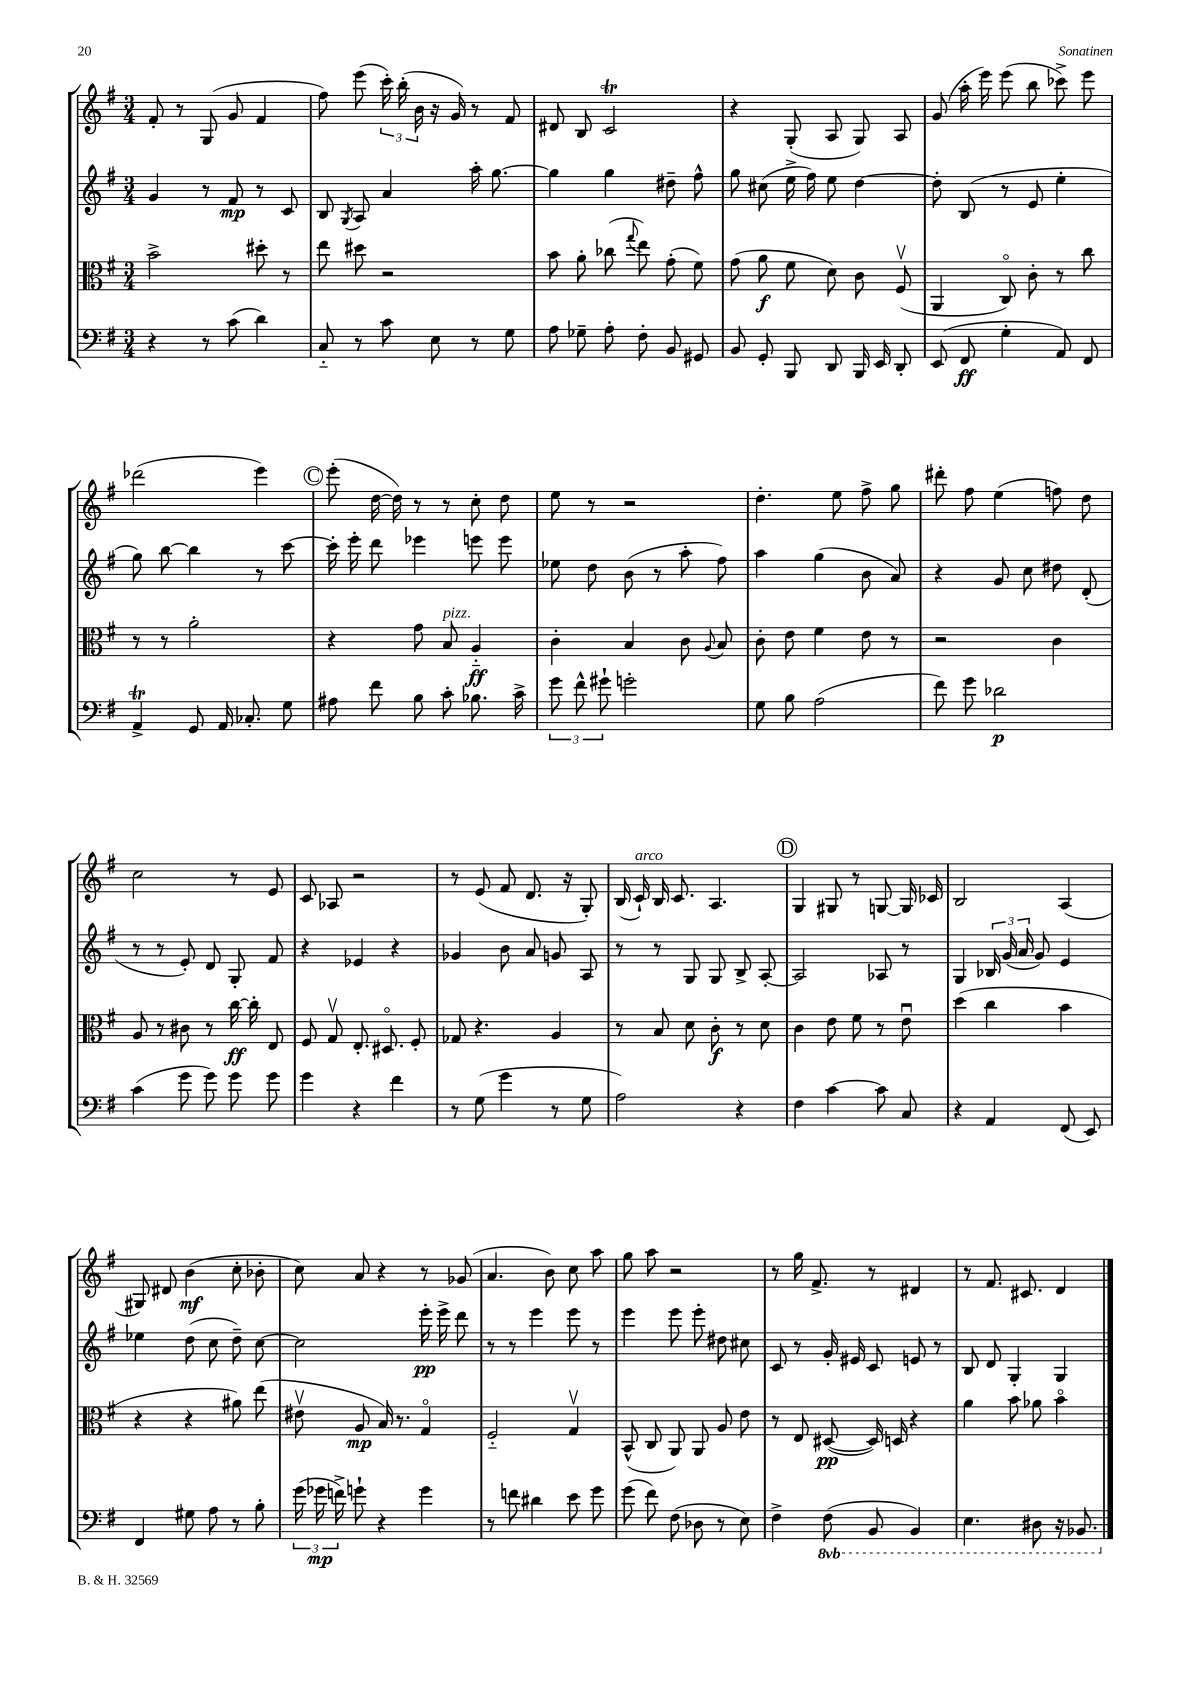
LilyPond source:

<<
\new StaffGroup <<
\new Staff = "s0" {
    \clef treble \key g \major \numericTimeSignature \time 3/4
    \autoBeamOff fis'8-. r8 g8( g'8 fis'4 |
    fis''8) e'''8( \tuplet 3/2 { c'''16-.) b''16-.( b'16 } r16 g'16) r8 fis'8 |
    dis'8 b8 c'2\trill |
    r4 g8-.( a8 g8) a8 |
    g'8( a''16-. e'''16) e'''8( b''8 ces'''8->) e'''8 |
    des'''2( e'''4) |
    \mark \markup { \circle "C" } e'''8-.( d''16~ d''16) r8 r8 c''8-. d''8 |
    e''8 r8 r2 |
    d''4.-. e''8 fis''8-> g''8 |
    dis'''8-. fis''8 e''4( f''8) d''8 |
    c''2 r8 e'8 |
    c'8 aes8 r2 |
    r8 e'8( fis'8 d'8. r16 g8-.) |
    b16( c'16-!^\markup { \italic "arco" }) b16 c'8. a4. |
    \mark \markup { \circle "D" } g4 gis8 r8 g8~ g16 ces'16 |
    b2 a4( |
    gis8) dis'8 b'4\mf( c''8-. bes'8-. |
    c''8) a'8 r4 r8 ges'8( |
    a'4. b'8) c''8 a''8 |
    g''8 a''8 r2 |
    r8 g''16 fis'8.-> r8 dis'4 |
    r8 fis'8. cis'8. d'4 \bar "|." |
}
\new Staff = "s1" {
    \clef treble \key g \major \numericTimeSignature \time 3/4
    \autoBeamOff g'4 r8 fis'8\mp r8 c'8 |
    b8 \acciaccatura { g8 } a8 a'4 a''16-. g''8.~ |
    g''4 g''4 dis''8-- fis''8-^ |
    g''8 cis''8( e''16-> fis''16) e''8 d''4~ |
    d''8-. b8( r8 e'8 e''4-. |
    g''8) b''8~ b''4 r8 c'''8~ |
    \mark \markup { \circle "C" } c'''16-. e'''16-. d'''8 ees'''4 e'''8 e'''8 |
    ees''8 d''8 b'8( r8 a''8-. fis''8) |
    a''4 g''4( b'8 a'8) |
    r4 g'8 c''8 dis''8 d'8-.( |
    r8 r8 e'8-.) d'8 g8-. fis'8 |
    r4 ees'4 r4 |
    ges'4 b'8 a'8 g'8 a8 |
    r8 r8 g8 g8 b8-> a8~-. |
    \mark \markup { \circle "D" } a2 aes8 r8 |
    g4 \tuplet 3/2 { bes16 g'16( a'16 } g'8) e'4 |
    ees''4 d''8( c''8 d''8--) c''8~ |
    c''2 e'''16-.\pp e'''16-> d'''8 |
    r8 r8 e'''4 e'''8 r8 |
    e'''4 e'''8 e'''8-. dis''8 cis''8 |
    c'8 r8 g'16-. eis'16 c'8 e'8 r8 |
    b8 d'8 g4-. g4 \bar "|." |
}
\new Staff = "s2" {
    \clef alto \key g \major \numericTimeSignature \time 3/4
    \autoBeamOff b'2-> dis''8-. r8 |
    e''8 dis''8 r2 |
    b'8 a'8-. ces''8( \appoggiatura { g''8 } e''8) g'8-.( fis'8) |
    g'8( a'8\f fis'8 d'8) c'8 fis8\upbow( |
    a,4 c8\flageolet) c'8-. r8 c''8 |
    r8 r8 a'2-. |
    \mark \markup { \circle "C" } r4 g'8 b8^\markup { \italic "pizz." } a4-_\ff |
    c'4-. b4 c'8 \appoggiatura { a8 } b8 |
    c'8-. e'8 fis'4 e'8 r8 |
    r2 c'4 |
    a8 r8 cis'8 r8 c''16~\ff c''16-. e8 |
    fis8 g8\upbow e8.-. dis8.\flageolet fis8-. |
    ges8 r4. a4 |
    r8 b8 d'8 c'8-.\f r8 d'8 |
    \mark \markup { \circle "D" } c'4 e'8 fis'8 r8 e'8\downbow |
    d''4( c''4 b'4 |
    r4 r4 ais'8) e''8( |
    eis'8\upbow a8\mp b16) r8. g4\flageolet |
    fis2-_ g4\upbow |
    b,8-^( c8 a,8) a,8 a8 e'8 |
    r8 e8 dis8~\pp( dis16) d16 r4 |
    a'4 b'8 aes'8 b'4\flageolet \bar "|." |
}
\new Staff = "s3" {
    \clef bass \key g \major \numericTimeSignature \time 3/4 \set Staff.ottavationMarkups = #ottavation-simple-ordinals
    \autoBeamOff r4 r8 c'8( d'4) |
    c8-_ r8 c'8 e8 r8 g8 |
    a8 ges8-- a8-. fis8-. b,8 gis,8 |
    b,8 g,8-. b,,8 d,8 b,,16 e,16 d,8-. |
    e,8( fis,8\ff g4-. a,8) fis,8 |
    a,4->\trill g,8 a,16 ces8.-. g8 |
    \mark \markup { \circle "C" } ais8 fis'8 b8 c'8-. bes8. c'16-> |
    \tuplet 3/2 { g'8 fis'8-^ gis'8-! } g'2-. |
    g8 b8 a2( |
    fis'8) g'8 des'2\p |
    c'4( g'8 g'8) g'8 g'8 |
    g'4 r4 fis'4 |
    r8 g8( g'4 r8 g8 |
    a2) r4 |
    \mark \markup { \circle "D" } fis4 c'4~ c'8 c8 |
    r4 a,4 fis,8( e,8) |
    fis,4 gis8 a8 r8 b8-. |
    \tuplet 3/2 { g'16( ges'16\mp f'16->) } g'8-! r4 g'4 |
    r8 f'8 dis'4 e'8 g'8 |
    g'8( fis'8) fis8( des8 r8 e8) |
    fis4-> \ottava #-1 fis,8( b,,8 b,,4) |
    e,4. dis,8 r16 bes,,8. \ottava #0 \bar "|." |
}
>>
>>
\layout { \context { \Score \remove "Bar_number_engraver" } }
